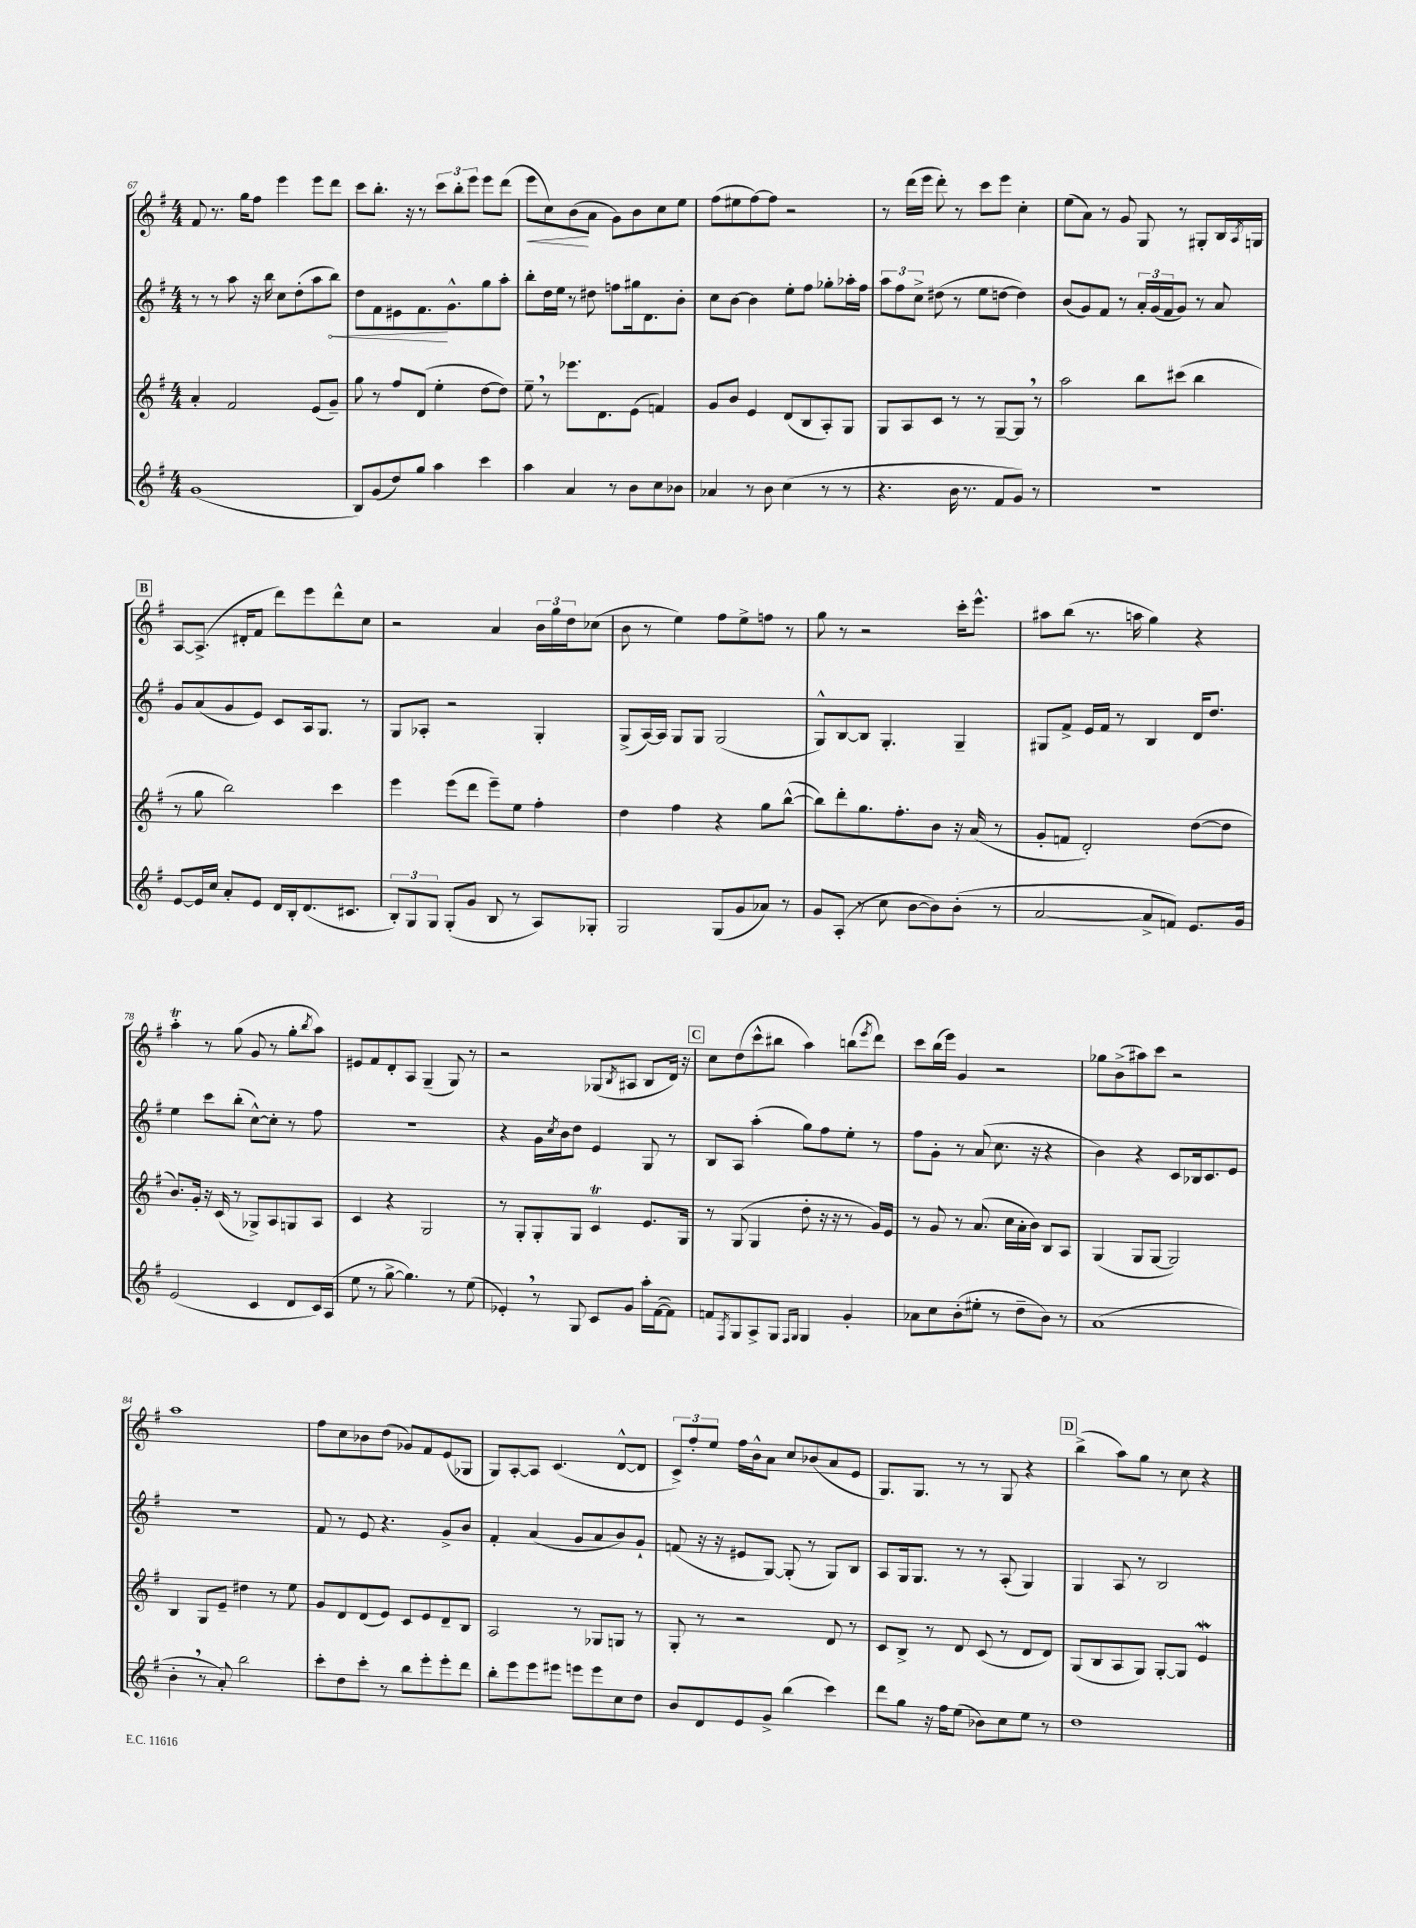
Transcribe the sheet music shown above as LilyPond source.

<<
\new StaffGroup <<
\new Staff = "s0" {
    \clef treble \key g \major \numericTimeSignature \time 4/4
    fis'8 r8. g''16 fis''8 e'''4 e'''8 d'''8 |
    c'''8 b''8.-. r16 r8 \tuplet 3/2 { c'''8 b''8-. e'''8 } e'''8 d'''8( |
    e'''8\< c''8) b'8\!( a'8 g'8) b'8 c''8 e''8 |
    fis''8( eis''8 fis''8~) fis''8 r2 |
    r8 d'''16( e'''16 d'''8-.) r8 c'''8 e'''8 c''4-. |
    e''8( a'8) r8 g'8 g8 r8 gis8-. b16 \acciaccatura { a8 } g16 |
    \mark \markup { \box "B" } a8~ a8.->( dis'16-. fis'8 d'''8) e'''8 d'''8-^ c''8 |
    r2 a'4 \tuplet 3/2 { b'16 g''16 d''16 } ces''8( |
    b'8 r8 e''4) fis''8 e''8-> f''8 r8 |
    g''8 r8 r2 c'''16-. e'''8.-^ |
    ais''8 b''8( r8. a''16 g''4) r4 |
    a''4-.\trill r8 g''8( g'8 r8 g''8-. \acciaccatura { b''8 } a''8) |
    eis'8 fis'8 d'8-. a8 g4--( g8) r8 |
    r2 ges8( \acciaccatura { b8 } ais8 b8 d'16) r16 |
    \mark \markup { \box "C" } c''8 d''8( c'''8-^ bis''8 a''4) b''8( \acciaccatura { e'''8 } d'''8) |
    c'''8 b''16( e'''16) g'4 r2 |
    ges''8 b'8->( ais''8) c'''8 r2 |
    a''1 |
    fis''8 c''8 bes'8 d''8( ges'8) fis'8 e'8( ges8 |
    g8) a8~-. a8 c'4.( d'8~-^ d'8 |
    \tuplet 3/2 { c'8->) fis''8-. e''8 } fis''16 b'16-^ a'8 c''8 bes'8( a'8 e'8 |
    g8.) g8. r8 r8 g8 r4 |
    \mark \markup { \box "D" } b''4->( a''8) g''8 r8 c''8 r4 \bar "|." |
}
\new Staff = "s1" {
    \clef treble \key g \major \numericTimeSignature \time 4/4
    r8 r8 a''8 r16 b''16 c''8 d''8-.( a''8 \once \override Hairpin.circled-tip = ##t b''8\<) |
    d''8 fis'8 eis'8 fis'8.\! g'8.-^ g''8 a''8-. |
    b''8-. d''16 e''16 r8 dis''8 f''8 gis''16 d'8. b'8-. |
    c''8 b'8~ b'4 e''8-. fis''8 ges''8-. aes''16-. fis''16 |
    \tuplet 3/2 { a''8 fis''8 c''8-> } dis''8( r8 e''8 d''8~ d''4) |
    b'8( g'8) fis'8 r8 \tuplet 3/2 { a'16-. g'16( fis'16 } g'8) r8 a'8 |
    \mark \markup { \box "B" } g'8 a'8( g'8 e'8) c'8 a16 g8. r8 |
    g8 aes8-. r2 g4-. |
    g8->( a16~) a16 g8 g8 g2( |
    g8-^) b8~ b8 g4.-. g4-- |
    gis8 fis'8-> e'16 fis'16 r8 b4 d'16 d''8. |
    e''4 c'''8 b''8-.( c''8~-^) c''8-. r8 fis''8 |
    R1 |
    r4 g'16 \acciaccatura { c''8 } b'16 d''8 e'4 g8 r8 |
    \mark \markup { \box "C" } b8 a8 a''4-.( g''8) fis''8 e''8-. r8 |
    fis''8 g'8-. r8 a'8( c''8. r16 r4 |
    b'4) r4 c'8 bes16 c'8. e'8 |
    R1 |
    fis'8 r8 e'8 r4. g'8-> b'8 |
    fis'4-. a'4( g'8 a'8 b'8) g'8-! |
    f'8( r16 r16 eis'8 g8~) g8-.( r8 g8) b8 |
    a8 g16 g8. r8 r8 a8-.( g4) |
    \mark \markup { \box "D" } g4 a8 r8 b2 \bar "|." |
}
\new Staff = "s2" {
    \clef treble \key g \major \numericTimeSignature \time 4/4
    a'4-. fis'2 e'8( g'8--) |
    g''8 r8 fis''8 d'8( e''4-. d''8~ d''8) |
    e''8-- \breathe r8 ees'''8. d'8. e'8( f'4) |
    g'8 b'8 e'4 d'8( b8 a8-.) g8 |
    g8 a8 c'8 r8 r8 g8~-- g8 \breathe r8 |
    a''2 b''8 cis'''8( b''4 |
    \mark \markup { \box "B" } r8 g''8 b''2) c'''4 |
    e'''4 e'''8( d'''8 e'''8--) e''8 fis''4-. |
    d''4 fis''4 r4 g''8 b''8~-^( |
    b''8) d'''8-. g''8. fis''8.-. b'8 r16 a'16( r8 |
    g'8-. f'8 d'2-.) d''8~( d''8 |
    b'8.) g'16-. r16 c'16( r8 ges8->) a8 g8 a8 |
    c'4 r4 g2 |
    r8 g8-. g8-. g8 c'4\trill e'8. g16 |
    \mark \markup { \box "C" } r8 g8( g4 d''8-. r16 r16 r8 g'16) e'16 |
    r8 g'8 r8 a'8.( c''16 a'16-. b'16) b8 a8 |
    g4( g8 g8~ g2) |
    b4 g8 e'8-- dis''4 r8 e''8 |
    g'8 d'8 d'8( e'8) c'8 e'8 d'8-- b8 |
    a2 r8 ges8 g8 r8 |
    g8-. r8 r2 d'8 r8 |
    c'8 b8-> r8 d'8 c'8( r8 d'8 d'8) |
    \mark \markup { \box "D" } g8( b8 a8 g8) g8~-. g8 e'4\mordent \bar "|." |
}
\new Staff = "s3" {
    \clef treble \key g \major \numericTimeSignature \time 4/4
    g'1( |
    b8) g'8( d''8) g''8 a''4 c'''4 |
    a''4 a'4 r8 b'8 c''8 bes'8 |
    aes'4 r8 b'8 c''4( r8 r8 |
    r4. b'16 r8. fis'8 g'8) r8 |
    R1 |
    \mark \markup { \box "B" } e'8~ e'16 c''16 a'8-. e'8 d'16 b16-. d'8.( cis'8. |
    \tuplet 3/2 { b8-.) g8 g8 } g8-.( g'8 b8 r8 a8) ges8-. |
    g2 g8( g'8 aes'8) r8 |
    g'8 a8-.( r8 c''8 b'8~ b'8) b'8-.( r8 |
    a'2~ a'8-> f'8) e'8. g'16 |
    e'2( c'4 d'8 c'16) a16( |
    e''8 r8 g''8~-> g''4.) r8 e''8( |
    ees'4-.) \breathe r8 g8 c'8 g'8 a''16-. fis'16~( fis'8) |
    \mark \markup { \box "C" } f'8 \acciaccatura { fis8 } g8 a8-> g8 \grace { fis16 g16 } g4 g'4-. |
    aes'8 c''8 b'8-.( eis''8-. r8 d''8-- b'8) r8 |
    a'1( |
    b'4-. \breathe r8 a'8-.) b''2 |
    c'''8-. d''8 c'''8-. r8 b''8 e'''8-. e'''8-. d'''8 |
    b''8-. e'''8 e'''8 eis'''8 e'''8 e'''8 c''8 d''8 |
    b'8 d'8 e'8 g'8-> b''4( c'''4) |
    d'''8 g''8 r16 fis''16 e''8( bes'8) c''8 e''8 r8 |
    \mark \markup { \box "D" } d''1 \bar "|." |
}
>>
>>
\layout { \context { \Score currentBarNumber = #67 } }
